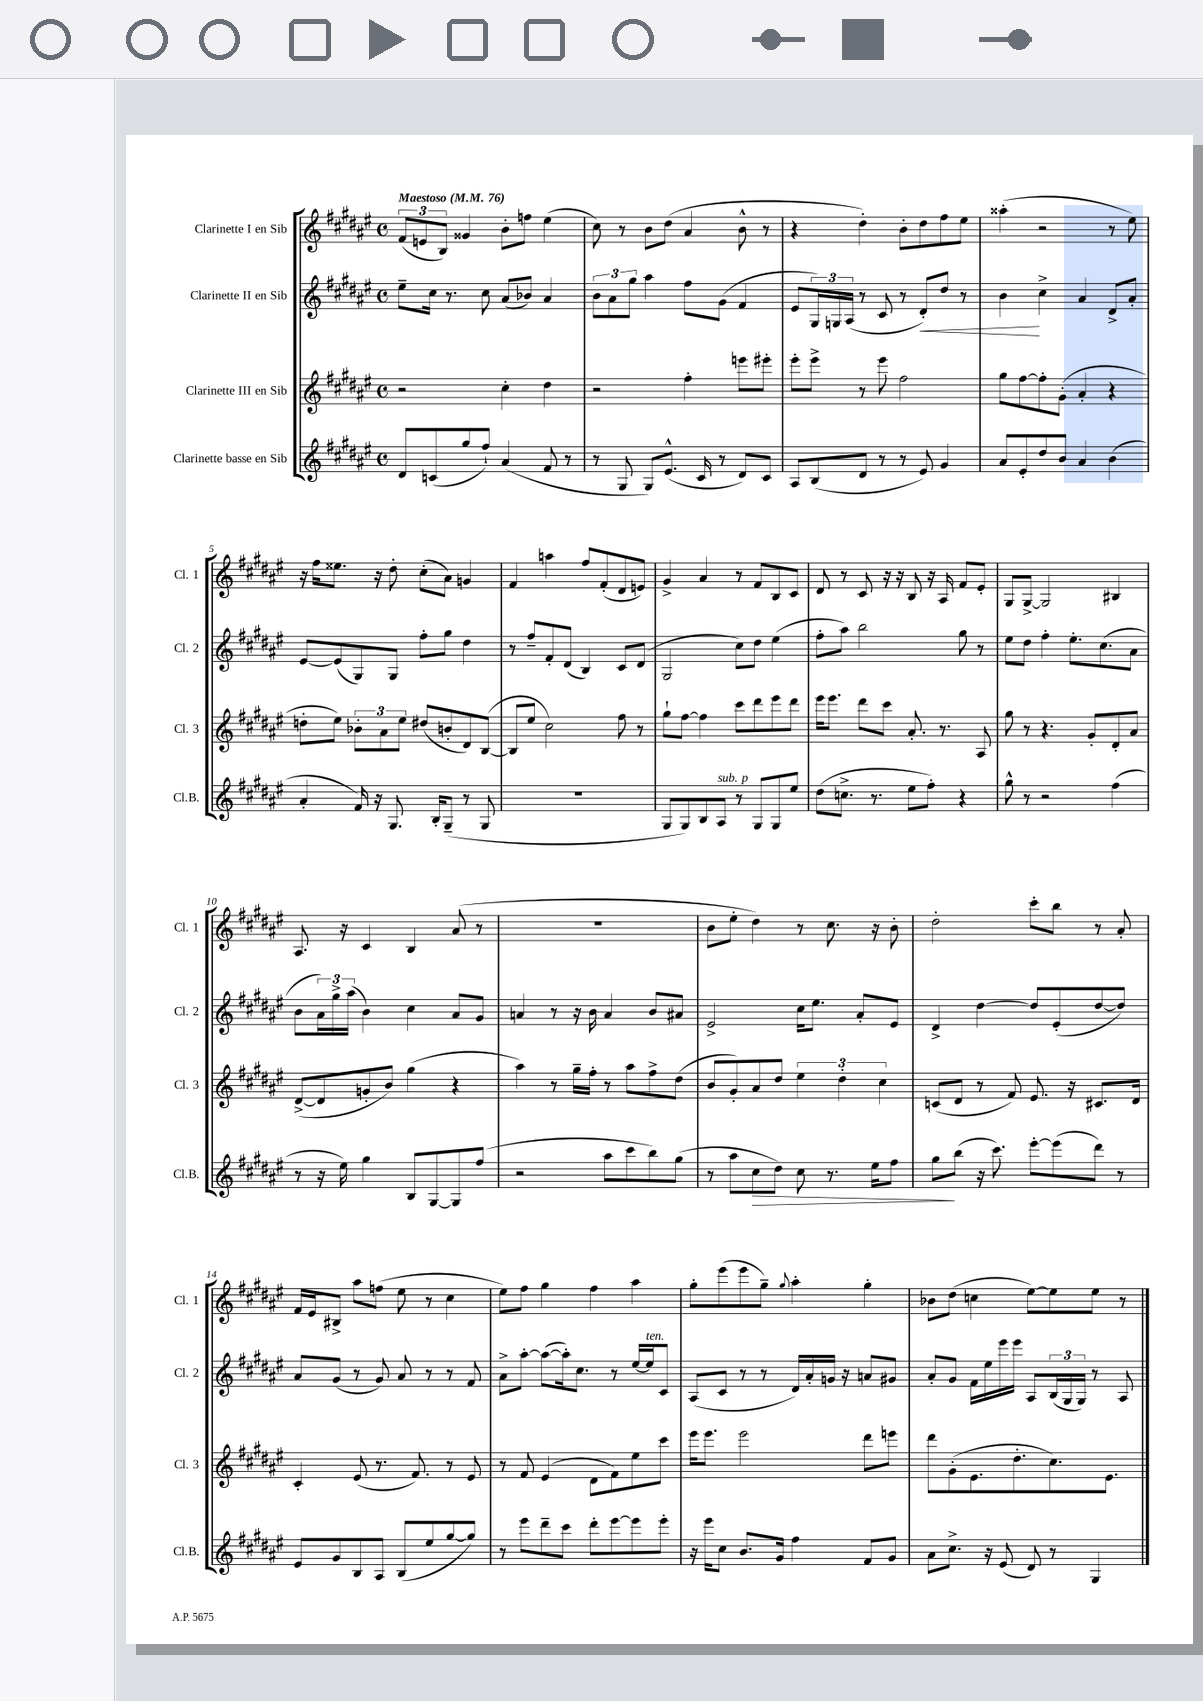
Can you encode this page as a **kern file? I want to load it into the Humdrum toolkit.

**kern	**kern	**kern	**kern
*staff4	*staff3	*staff2	*staff1
*clefG2	*clefG2	*clefG2	*clefG2
*k[f#c#g#d#a#e#]	*k[f#c#g#d#a#e#]	*k[f#c#g#d#a#e#]	*k[f#c#g#d#a#e#]
*M4/4	*M4/4	*M4/4	*M4/4
*met(c)	*met(c)	*met(c)	*met(c)
*MM76	*MM76	*MM76	*MM76
8d#	2r	8ee#~	(12f#
.	.	.	12e
(8c	.	16cc#	.
.	.	.	12B)
.	.	8.r	.
8gg#	.	.	4g##
8ff#`)	.	8cc#	.
(4a#	4cc#'	(8a#	8b'
.	.	8b-)	8ff
8f#	4dd#	4a#	(4ee#
8r	.	.	.
=	=	=	=
8r	2r	12b	8cc#)
.	.	12a#	.
8G#	.	.	8r
.	.	12gg#	.
8G#)	.	4aa#	8b
(8.e#^^	.	.	(8dd#
.	4ff#'	8ff#	4a#
16c#	.	.	.
8r	.	(8g#	.
8d#)	8eee	4f#	8b^^
8c#	8eee#'	.	8r
=	=	=	=
8A#	8eee#'	8e#	4r
(8B	8eee#^	24G#)	.
.	.	24G	.
.	.	(24A#	.
8d#	8r	8r	4dd#')
8r	8eee#	8c#	.
8r	2ff#	8r	8b'
8e#)	.	8d#')	8dd#
4g#	.	8dd#	8ff#
.	.	8r	8ee#
=	=	=	=
8a#	8gg#	4b	(4aa##'
8e#'	[8ff#	.	.
8dd#	8ff#']	4cc#^	2r
8b	(8g#'	.	.
4a#	4a#'	4a#	.
(4b	4r	8d#^	8r
.	.	8a#'	8ee#)
=	=	=	=
4a#'	8dd'	[8e#	16r
.	.	.	16ff#
.	8ee#)	(8e#]	8.ee##
16f#)	12b-'	8G#)	.
16r	.	.	16r
.	12a#	.	.
8.G#	.	8G#	8dd#'
.	12ee#	.	.
.	(8dd#	8ff#'	(8cc#'
16B'	.	.	.
(8G#~	8b'	8gg#	8a#)
8r	8d#)	4dd#	4g
8G#	([8B	.	.
=	=	=	=
1r	8B]	8r	4f#
.	8ee#	8ff#~	.
.	2cc#)	8f#'	4aa
.	.	(8d#	.
.	.	4B)	8ff#
.	.	.	(8f#'
.	8ff#	8c#	8d#
.	8r	(8d#	8e)
=	=	=	=
8G#	8gg#`	2G#	4g#^
8G#)	[8ff#	.	.
8B	4ff#]	.	4a#
8A#	.	.	.
8r	8ccc#	8cc#)	8r
8G#	8ddd#	8dd#	8f#
8G#	8eee#	(4ee#	8B
8ee#	8ddd#	.	8c#
=	=	=	=
(8dd#	16eee#	8ff#'	8d#
.	8.eee#	.	.
8.cc^	.	8aa#)	8r
.	8ddd#	2bb	8c#
8.r	.	.	.
.	8ccc#	.	16r
.	.	.	16r
8ee#	8.a#'	.	8B
8ff#')	.	.	16r
.	8.r	.	16A#
4r	.	8gg#	8f#
.	8A#	8r	8e#'
=	=	=	=
8gg#^^	8gg#	8ee#	8G#
8r	8r	8dd#	[8G#^
2r	4.r	4ff#'	2G#]
.	.	8.ee#'	.
.	8g#'	.	.
.	.	(8.cc#	.
(4ff#	8d#'	.	4B#
.	8a#	8a#	.
=	=	=	=
8r	([8d#^	8b	8.A#
16r	8d#]	24a#)	.
.	.	24gg#^	.
16ee#)	.	.	16r
.	.	(24aa#	.
4gg#	8g'	4b)	4c#
.	8b)	.	.
8B	(4gg#	4cc#	4B
[8G#	.	.	.
8G#]	4r	8a#	(8a#
(8ff#	.	8g#	8r
=	=	=	=
2r	4aa#)	4a	1r
.	8r	8r	.
.	16gg#~	16r	.
.	16ff#'	16b	.
8aa#	8r	4a	.
8ccc#	8aa#	.	.
8bb)	8ff#^	8b	.
(8gg#	(8dd#	8a#	.
=	=	=	=
8r	8b	2e#^	8b
8aa#	8g#')	.	8ee#'
8cc#	8a#	.	4dd#)
8dd#)	8dd#	.	.
8cc#	6ee#	16cc#	8r
.	.	8.ee#	.
8.r	.	.	8.cc#
.	6dd#'	.	.
.	.	8a#'	.
16ee#	.	.	16r
.	6cc#	.	.
8ff#	.	8e#	8b'
=	=	=	=
8gg#	(8c	4d#^	2dd#'
(8bb	8d#	.	.
16r	8r	[4dd#	.
8.ccc#)	.	.	.
.	8f#)	.	.
[8eee#'	8.e#	8dd#]	8ccc#'
(8eee#]	.	(8e#'	8bb
.	16r	.	.
8ddd#)	8.c#	[8dd#	8r
8r	.	8dd#])	8a#'
.	16d#	.	.
=	=	=	=
8e#	4c#'	8a#	16f#
.	.	.	16e#
8g#	.	(8g#	8B#^
8B	(8e#	8r	8aa#
8A#	8.r	8g#)	(8ff
(8B	.	8a#	8ee#
.	8.f#)	.	.
8ee#	.	8r	8r
[8gg#	8r	8r	4cc#
8gg#])	8e#	8f#	.
=	=	=	=
8r	8r	8a#^	8ee#)
8eee#	8f#	[8aa#'	8ff#
8ddd#~	(4e#	(8aa#_	4gg#
8ccc#	.	16aa#'])	.
.	.	8.cc#	.
8ddd#'	8d#	.	4ff#
[8eee#	8f#)	8r	.
8eee#]	8ee#	[16ee#	4aa#
.	.	16ee#]	.
8eee#'	8ccc#	8c#	.
=	=	=	=
16r	16eee#	(8A#	8gg#'
16eee#	8.eee#	.	.
8cc#	.	8c#	(8eee#
8.b	2eee#	8r	8eee#
.	.	8r	8gg#~)
16g#	.	.	.
.	.	.	8qqgg#
4ff#	.	16d#)	4aa#'
.	.	16a#'	.
.	.	16g	.
.	.	16r	.
8f#	8ddd#	8a	4gg#'
8g#	8eee	8g#	.
=	=	=	=
8a#	8ddd#	8a#'	8b-
8.cc#^	(8g#'	8g#	(8dd#
.	8.e#	16f#	4cc
16r	.	16ee#	.
(8e#	.	16eee#	.
.	8.dd#'	16eee#	.
8d#)	.	8A#	[8ee#)
8r	8.cc#)	(24B	8ee#]
.	.	24G#	.
.	.	24G#)	.
4G#	.	8r	8ee#
.	8.e#	.	.
.	.	8A#	8r
==	==	==	==
*-	*-	*-	*-
